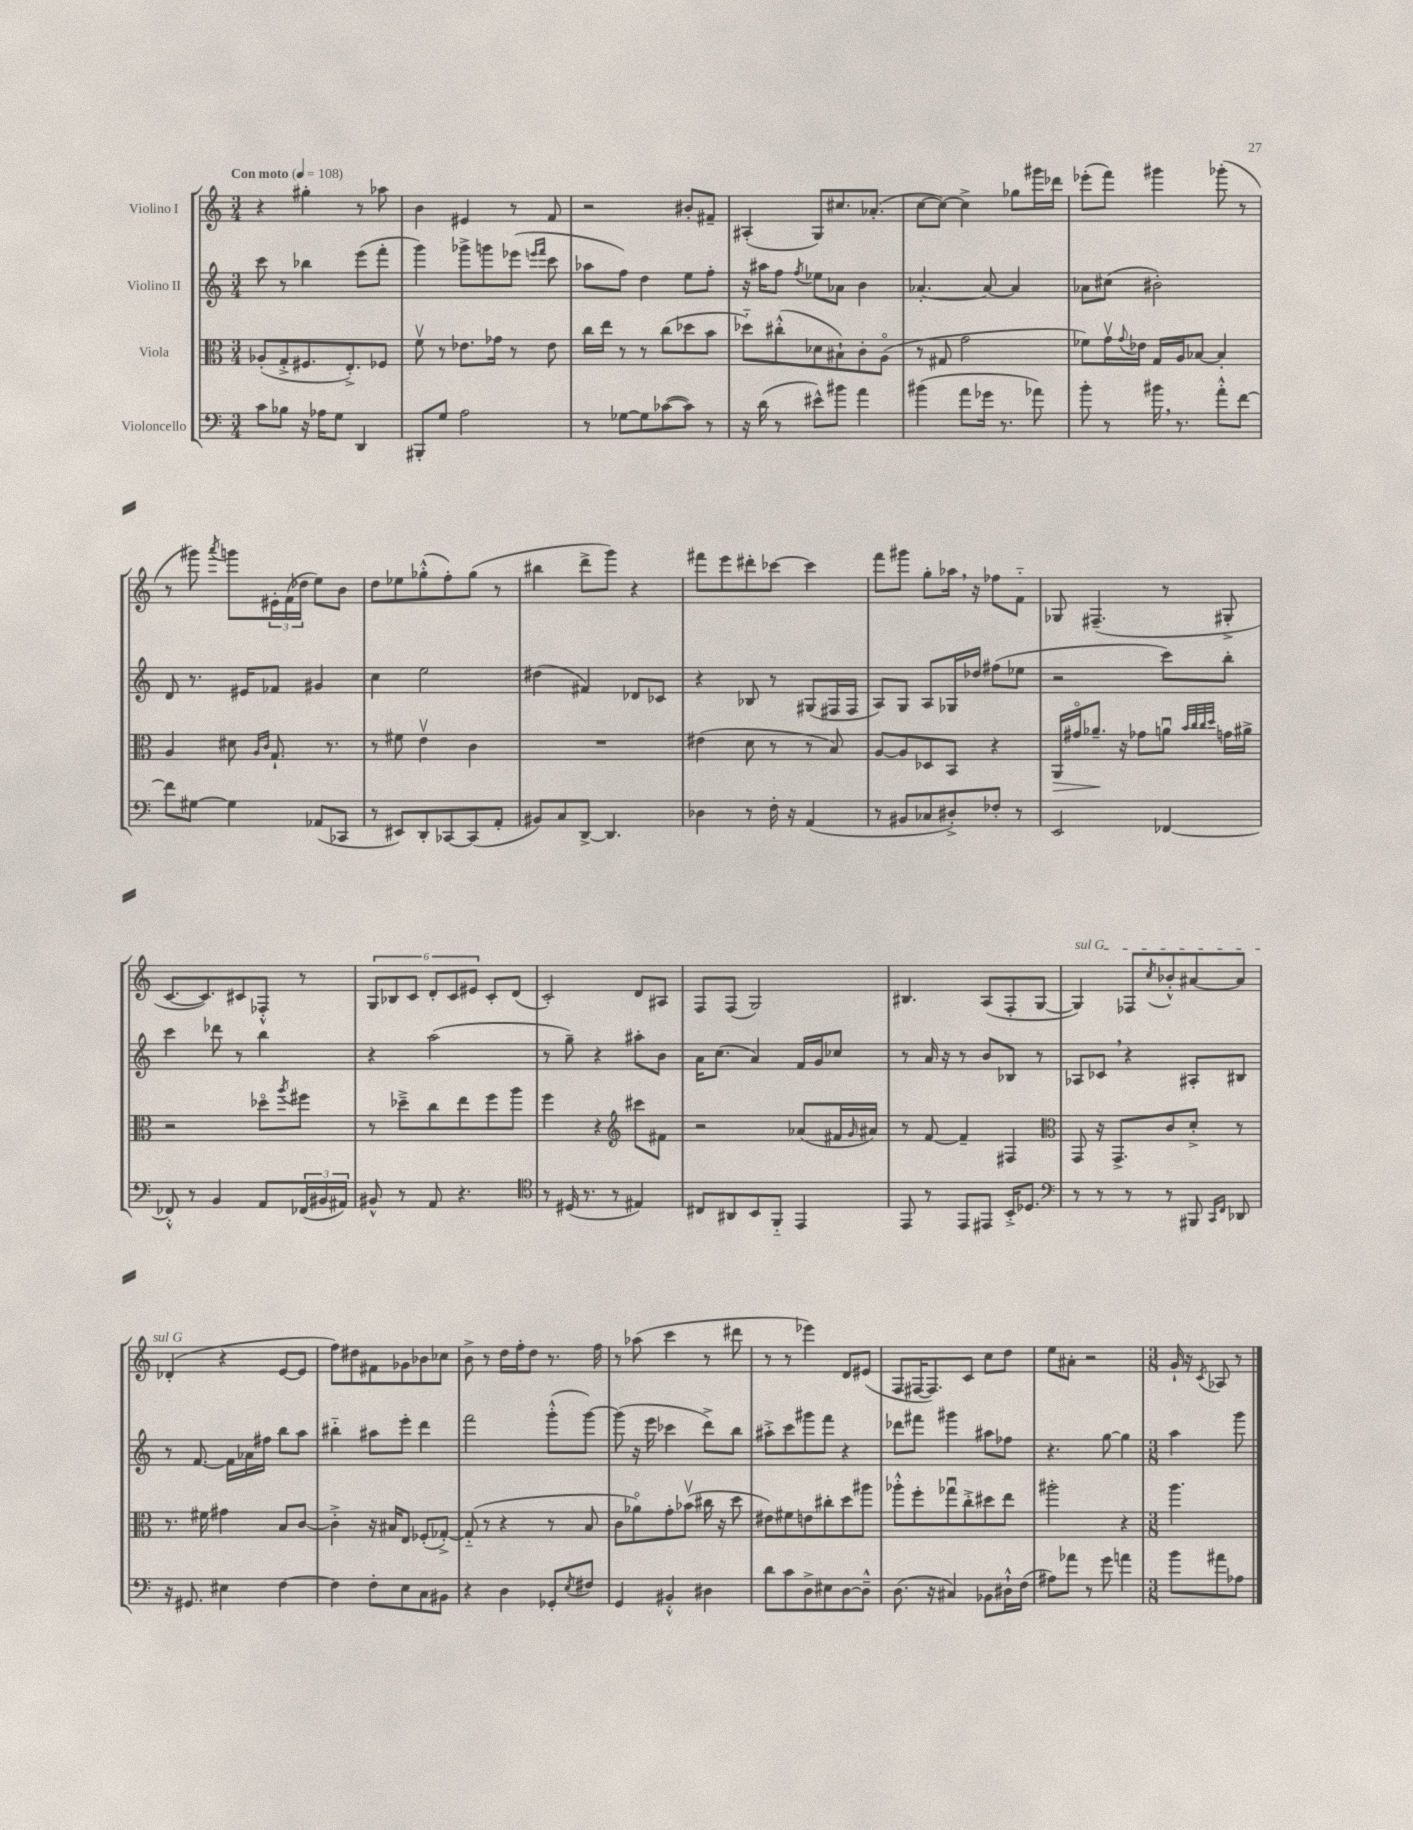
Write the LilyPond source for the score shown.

<<
\new StaffGroup <<
\new Staff = "s0" \with { instrumentName = "Violino I" } {
    \clef treble \key c \major \numericTimeSignature \time 3/4 \tempo "Con moto" 4 = 108
    r4 gis''4-. r8 aes''8 |
    b'4 eis'4 r8 f'8 |
    r2 bis'8-. fis'8-- |
    ais4-.( g8) cis''8. aes'8.-.( |
    c''8~ c''8~) c''4-> ges''8 gis'''16 des'''16 |
    ees'''8-.( f'''8) gis'''4 ges'''8-.( r8 |
    r8 gis'''8) \acciaccatura { a'''8 } g'''8 \tuplet 3/2 { eis'16-. f'16( des''16 } e''8) b'8 |
    d''8 ees''8 ges''8-.-^( f''8-.) ges''8( r8 |
    bis''4 d'''8-> g'''8) r4 |
    fis'''8 e'''8 dis'''8-. ces'''8~ ces'''4 |
    f'''8 gis'''8 g''8-. aes''16 \breathe r16 fes''8 f'8-_ |
    ges8 fis4.--( r8 gis8-.-> |
    c'8.~ c'8.) cis'8 fes8-.-^ r8 |
    \tuplet 6/4 { g8 bes8 c'8 d'8-. c'8 eis'8 } c'8-. d'8( |
    c'2-.) d'8 ais8 |
    f8 f8( g2) |
    bis4. a8( f8-. g8~ |
    \once \override TextSpanner.bound-details.left.text = \markup { \italic "sul G" } g4\startTextSpan) fes8 \acciaccatura { c''8 } bes'8-.-^ ais'8~ ais'8 |
    des'4-.\stopTextSpan( r4 e'8~ e'8 |
    f''8) dis''8 fis'8 ges'8 bes'8 ces''8 |
    b'8-> r8 d''16 f''16-. d''8 r8. f''16 |
    r8 aes''8( c'''4 r8 dis'''8 |
    r8 r8 ees'''4) d'8 eis'8( |
    f8 fis16~ fis8.) c'8 c''8 d''8 |
    e''8 ais'8-. r2 |
    \numericTimeSignature \time 3/8 g'16-! r16 \acciaccatura { c'8 } aes8 r8 \bar "|." |
}
\new Staff = "s1" \with { instrumentName = "Violino II" } {
    \clef treble \key c \major \numericTimeSignature \time 3/4
    c'''8 r8 bes''4 e'''8( f'''8-. |
    g'''4) ges'''8-> g'''8 ees'''8( \grace { e'''16 f'''16 } c'''8 |
    aes''8 f''8) d''4 e''8 f''8-. |
    r16 ais''16 f''8 \acciaccatura { f''8 } ees''8 aes'8 b'4 |
    aes'4.~-. aes'8~ aes'4 |
    aes'8 cis''8( bis'2-.) |
    d'8 r8. eis'16 fes'8 gis'4 |
    c''4 e''2 |
    dis''4( fis'4) des'8 ces'8 |
    r4 bes8 r8 gis8( fis16 fis16 |
    a8) g8 a8 ges16 des''16 fis''8( ees''8 |
    r2 c'''8) b''8-. |
    c'''4 des'''8 r8 b''4 |
    r4 a''2( |
    r8 g''8--) r4 ais''8-. b'8 |
    a'16 c''8.( a'4) f'16 g'16 ces''8 |
    r8 a'16 r16 r8 b'8 bes8 r8 |
    aes8 ces'8 \breathe r4 ais8-. bis8 |
    r8 f'8.~ f'16 aes'16 fis''16 b''8 a''8 |
    bis''4-_ ais''8 e'''8-. d'''4 |
    f'''2 g'''8-.-^( g'''8~) |
    g'''8( r16 e'''16 ces'''4 d'''8->) b''8 |
    ais''8-.-> c'''8 gis'''8 f'''8 r4 |
    des'''8 fis'''8 gis'''4 ais''8 fes''8 |
    r4. g''8~ g''4 |
    \numericTimeSignature \time 3/8 a''4 g'''8 \bar "|." |
}
\new Staff = "s2" \with { instrumentName = "Viola" } {
    \clef alto \key c \major \numericTimeSignature \time 3/4
    aes8-.( g8-.-> fis8. e8.-.->) fes8 |
    f'8\upbow r8 ees'8. ges'16 r8 ees'8 |
    c''16 e''16 r8 r8 c''8( des''8 b'8 |
    des''8-_) cis''8-.-^( des'8 bis8-!) c'8-. a8\flageolet( |
    r8 gis8 g'2 |
    fes'8) g'16\upbow \appoggiatura { g'8 } ees'16 g16 a16 bes8~ bes4-. |
    a4 dis'8 \grace { a16 c'16 } g8.-! r8. |
    r8 fis'8 e'4\upbow c'4 |
    R2. |
    eis'4( d'8 r8 r8 b8) |
    a8~ a8 des8 b,8 r4 |
    a,16\> gis'16\flageolet aes'8.--\! r16 ges'8 a'8\downbow \grace { b'32 c''32 c''32 d''32 } g'16 ais'16-> |
    r2 des''8\flageolet \acciaccatura { a''8 } fis''8 |
    r8 des''8---> c''8 e''8 f''8 a''8 |
    f''4 r4 \clef treble cis'''8 fis'8 |
    r2 aes'8( fis'16 \grace { g'16 } ais'16) |
    r8 f'8~ f'4-- fis4 |
    \clef alto g,8 r16 g,8.-> c'8 d'8-.-> r8 |
    r8. fis'16 gis'4 b8 c'8~ |
    c'4-.-> r16 bis16 e8 fes8-.( ges8~-.->) |
    ges8-_( r8 r4 r8 b8 |
    c'8 aes'8\flageolet) g'8-. bes'8\upbow( cis''16 r16 d''8 |
    eis'8) fis'8 e'8 cis''8-. d''8 ais''8 |
    aes''8-.-^ f''8-. ges''8\downbow c''8-.-> dis''8 e''8 |
    ais''2-. r4 |
    \numericTimeSignature \time 3/8 a''4. \bar "|." |
}
\new Staff = "s3" \with { instrumentName = "Violoncello" } {
    \clef bass \key c \major \numericTimeSignature \time 3/4
    c'8 bes8 r16 aes16 g8 d,4 |
    bis,,8-. g8 a2 |
    r8 ges8~ ges8 ces'8~( ces'8) r8 |
    r16 d'16( r8 eis'8-^) bis'8 a'4 |
    bis'4( a'8 ges'16 r8. aes'8) |
    b'8-. r8 bis'16 \breathe r8. a'8-.-^ f'8~ |
    f'8 gis8~ gis4 aes,8( ces,8 |
    r8 eis,8) d,8-. ces,8~ ces,8( a,8-. |
    bis,8) c8 d,8~-> d,4. |
    des4 r8 f16-. r16 a,4( |
    r8 bis,8 ces8 dis8-.->) fes8-. r8 |
    e,2 fes,4~ |
    fes,8-.-^ r8 b,4 a,8 \tuplet 3/2 { fes,16( bis,16 ais,16) } |
    bis,8-^ r8 a,8 r4. |
    \clef tenor r8 dis16( r8. r8 eis4) |
    cis8 ais,8 b,8 f,8-_ e,4 |
    e,8 r8 e,8 eis,8 b,16-.-> des8. |
    \clef bass r8 r8 r8 r8 bis,,8 \grace { c,16 f,16 } des,8 |
    r16 gis,8. eis4 f4~ |
    f4 f8-. e8 c8 bis,8 |
    r4 d4 ges,8-. \acciaccatura { e8 } fis8 |
    g,4 bis,4-.-^ dis4 |
    d'8 c'8 d8-> eis8 d8~ d8---^ |
    d8.( r16 cis4) bes,8 dis16-!-^ f16( |
    ais8) aes'8 r8 g'8 a'4 |
    \numericTimeSignature \time 3/8 b'8 ais'8 aes8 \bar "|." |
}
>>
>>
\layout { \context { \Score \remove "Bar_number_engraver" } }
